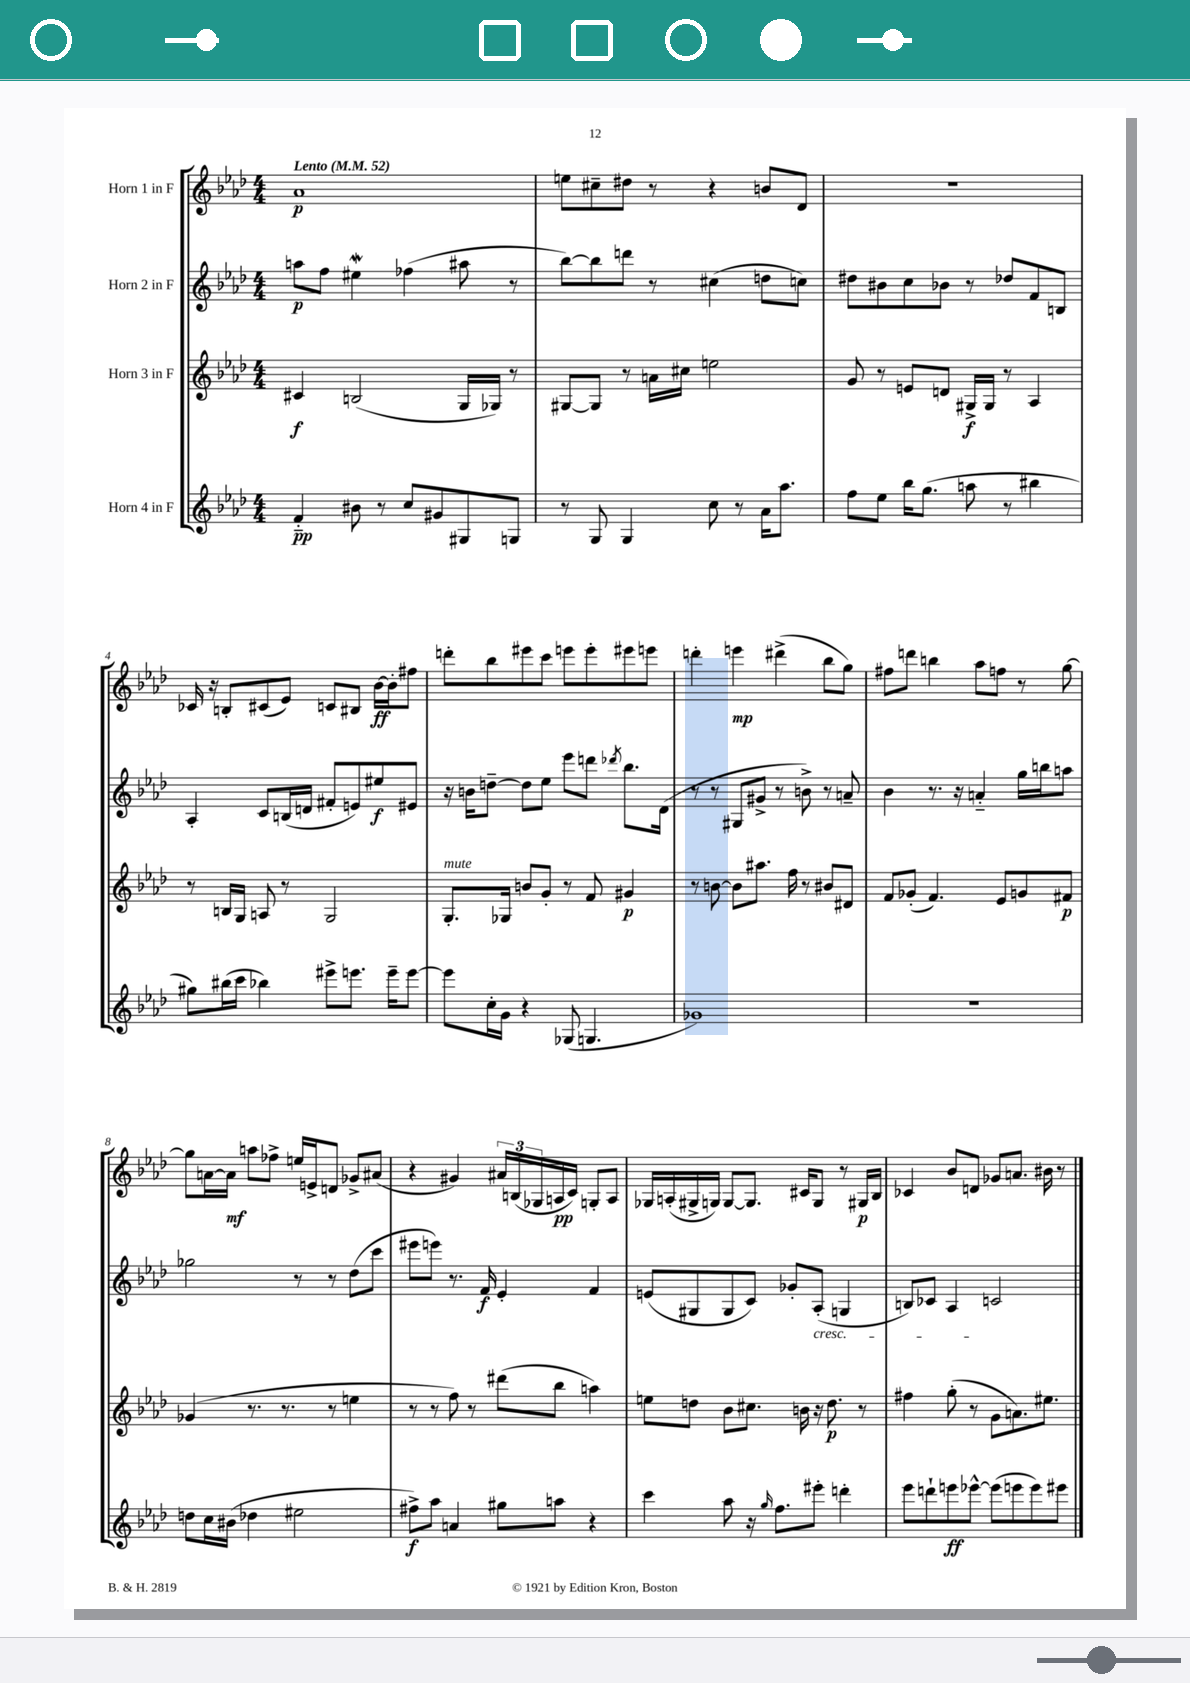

**kern	**dynam	**kern	**dynam	**kern	**dynam	**kern	**dynam
*part4	*part4	*part3	*part3	*part2	*part2	*part1	*part1
*staff4	*staff4	*staff3	*staff3	*staff2	*staff2	*staff1	*staff1
*I"Horn 4 in F	*	*I"Horn 3 in F	*	*I"Horn 2 in F	*	*I"Horn 1 in F	*
*clefG2	*	*clefG2	*	*clefG2	*	*clefG2	*
*k[b-e-a-d-]	*	*k[b-e-a-d-]	*	*k[b-e-a-d-]	*	*k[b-e-a-d-]	*
*M4/4	*	*M4/4	*	*M4/4	*	*M4/4	*
*MM52	*	*MM52	*	*MM52	*	*MM52	*
=1	=1	=1	=1	=1	=1	=1	=1
!	!	!	!	!	!	!LO:TX:a:B:t=Lento	!
4f/	pp	4c#X/	f	8aan\L	p	1a-	p
.	.	.	.	8ff\J	.	.	.
8b#X\	.	(2Bn/	.	4ee#XW\	.	.	.
8r	.	.	.	.	.	.	.
8cc/L	.	.	.	(4ff-X\	.	.	.
8g#X/	.	.	.	.	.	.	.
8G#X/	.	16G/LL	.	8aa#X\	.	.	.
.	.	16G-X/JJ)	.	.	.	.	.
8Gn/J	.	8r	.	8r	.	.	.
=2	=2	=2	=2	=2	=2	=2	=2
8r	.	[8G#X/L	.	[8bb-\L)	.	8een\L	.
8G/	.	8G#/J]	.	8bb-\]	.	8cc#X~\	.
4G/	.	8r	.	8dddn\J	.	8dd#X\J	.
.	.	16an\LL	.	8r	.	8r	.
.	.	16cc#X\JJ	.	.	.	.	.
8cc\	.	2een\	.	(4cc#X\	.	4r	.
8r	.	.	.	.	.	.	.
16a-\KL	.	.	.	8ddn\L	.	8bn/L	.
8.aa-\J	.	.	.	.	.	.	.
.	.	.	.	8ccn\J)	.	8d-/J	.
=3	=3	=3	=3	=3	=3	=3	=3
8ff\L	.	8g/	.	8dd#X\L	.	1r	.
8ee-\J	.	8r	.	8b#X\	.	.	.
16bb-\KL	.	8en/L	.	8cc\	.	.	.
(8.gg\J	.	.	.	.	.	.	.
.	.	8dn/J	.	8b-X\J	.	.	.
8aan\	.	16G#X^/LL	f	8r	.	.	.
.	.	16G#/JJ	.	.	.	.	.
8r	.	8r	.	8dd-X/L	.	.	.
4bb#X\	.	4A-/	.	8f/	.	.	.
.	.	.	.	8Bn/J	.	.	.
!!LO:LB:g=z
=4	=4	=4	=4	=4	=4	=4	=4
8gg#X\L)	.	8r	.	4A-'/	.	16c-X/	.
.	.	.	.	.	.	16r	.
(16bb#X\L	.	16Bn/LL	.	.	.	8Bn'/L	.
16ccc\JJ	.	16G/JJ	.	.	.	.	.
4bb-X\)	.	8An/	.	8c/L	.	(8c#X/	.
.	.	8r	.	(16Bn/L	.	8e-/J)	.
.	.	.	.	16dn/JJ	.	.	.
8eee#X^\L	.	2G/	.	8f#X'/L	.	8cn/L	.
8.eeen\J	.	.	.	8en/)	.	8B#X/J	.
.	.	.	.	8ee#X/	f	[16b-\LL	ff
16eee~\KL	.	.	.	.	.	16b-'\J]	.
[8eee\J	.	.	.	8e#X/J	.	8ff#X\J	.
=5	=5	=5	=5	=5	=5	=5	=5
!	!	!LO:TX:a:i:t=mute	!	!	!	!	!
8eee\L]	.	8.G'/L	.	16r	.	8dddn'\L	.
.	.	.	.	16bn\KL	.	.	.
16cc'\L	.	.	.	[8ddn~\J	.	8bb-\	.
16g\JJ	.	16G-X/Jk	.	.	.	.	.
4r	.	8bn/L	.	8dd\L]	.	8eee#X\	.
.	.	8g'/J	.	8ee-\J	.	8ccc\J	.
(8G-X/	.	8r	.	8eee-\L	.	8eeen\L	.
4.Gn/	.	8f/	.	8dddn\J	.	8eee'\	.
.	.	.	.	8qddd-X/	.	.	.
.	.	4g#X/	p	8.bb-\L	.	8eee#X\	.
.	.	.	.	.	.	8eeen\J	.
.	.	.	.	(16d-\Jk	.	.	.
=6	=6	=6	=6	=6	=6	=6	=6
1g-X)	.	8r	.	8r	.	4dddn'\	.
.	.	[8bn\	.	8r	.	.	.
.	.	8b\L]	.	8G#X/L	.	4eeen\	mp
.	.	8.aa#X\J	.	8g#X^/J	.	.	.
.	.	.	.	8r	.	(4ddd#X^\	.
.	.	16ff\	.	.	.	.	.
.	.	8r	.	8bn^\)	.	.	.
.	.	8b#X/L	.	8r	.	8bb-\L	.
.	.	8d#X/J	.	8an~/	.	8gg\J)	.
=7	=7	=7	=7	=7	=7	=7	=7
1r	.	8f/L	.	4b-\	.	8ff#X\L	.
.	.	(8g-X'/J	.	.	.	8dddn\J	.
.	.	4.f/)	.	8.r	.	4bbn\	.
.	.	.	.	16r	.	.	.
.	.	.	.	4an/	.	8aa-\L	.
.	.	8e-/L	.	.	.	8ffn\J	.
.	.	8gn/	.	16gg\LL	.	8r	.
.	.	.	.	16bbn\J	.	.	.
.	.	8f#X/J	p	8aan\J	.	[8gg\	.
!!LO:LB:g=z
=8	=8	=8	=8	=8	=8	=8	=8
8ddn\L	.	(4g-X/	.	2gg-X\	.	8gg\L]	.
16cc\L	.	.	.	.	.	[16an\L	.
(16b#X\JJ	.	.	.	.	.	16a\JJ]	mf
4dd-X\	.	8.r	.	.	.	8aan\L	.
.	.	.	.	.	.	8ff-X^\J	.
.	.	8.r	.	.	.	.	.
2ee#X\	.	.	.	8r	.	16een/LL	.
.	.	.	.	.	.	16en^/J	.
.	.	8r	.	8r	.	8dn/J	.
.	.	4een\	.	(8dd-\L	.	8g-X^/L	.
.	.	.	.	8ccc\J	.	(8a#X/J	.
=9	=9	=9	=9	=9	=9	=9	=9
8ff#X^\L)	f	8r	.	8eee#X\L	.	4r	.
8aa-\J	.	8r	.	8eeen\J)	.	.	.
4an/	.	8ff\)	.	8.r	.	4g#X/)	.
.	.	8r	.	.	.	.	.
.	.	.	.	16f/	f	.	.
8gg#X\L	.	(8ddd#X\L	.	4e-'/	.	24a#X/LL	.
.	.	.	.	.	.	(24Bn/	.
.	.	.	.	.	.	24G-X/	.
8aan\J	.	8bb-\J	.	.	.	16An/	pp
.	.	.	.	.	.	16c/JJ)	.
4r	.	4aan\)	.	4f/	.	8Gn'/L	.
.	.	.	.	.	.	8A/J	.
=10	=10	=10	=10	=10	=10	=10	=10
4ccc\	.	8een\L	.	(8en/L	.	16G-X/LL	.
.	.	.	.	.	.	(16An'/	.
.	.	8ddn\J	.	8G#X/	.	16G#X^/	.
.	.	.	.	.	.	16Gn/JJ)	.
8aa-\	.	8b-\L	.	8G#/	.	[8G/L	.
16r	.	8.cc#X\J	.	8c/J)	.	8.G/J]	.
16qqgg/	.	.	.	.	.	.	.
8.ff\L	.	.	.	.	.	.	.
.	.	.	.	8g-X'/L	.	.	.
.	.	16bn\	.	.	.	16c#X/KL	.
!	!	!	!	!LO:TX:b:i:t=cresc.	!	!	!
8eee#X'\J	.	16r	.	(8A-'/J	.	8G/J	.
.	.	8.dd\	p	.	.	.	.
4dddn'\	.	.	.	4Gn/	.	8r	.
.	.	8r	.	.	.	16G#X/LL	p
.	.	.	.	.	.	16B-/JJ	.
=11	=11	=11	=11	=11	=11	=11	=11
8eee-\L	.	4ff#X\	.	8Bn/L)	.	4c-X/	.
8dddn`\	.	.	.	8c-X/J	.	.	.
8eeen\	ff	(8gg'\	.	4A-/	.	8b-/L	.
[8eee-X^^\J	.	8r	.	.	.	8dn/J	.
(8eee-\L]	.	8g\L	.	2cn/	.	8g-X/L	.
8eeen\	.	8.an\)	.	.	.	8.an/J	.
8eee\)	.	.	.	.	.	.	.
.	.	8.ee#X\J	.	.	.	16b#X\	.
8eee#X\J	.	.	.	.	.	8r	.
==	==	==	==	==	==	==	==
*-	*-	*-	*-	*-	*-	*-	*-
